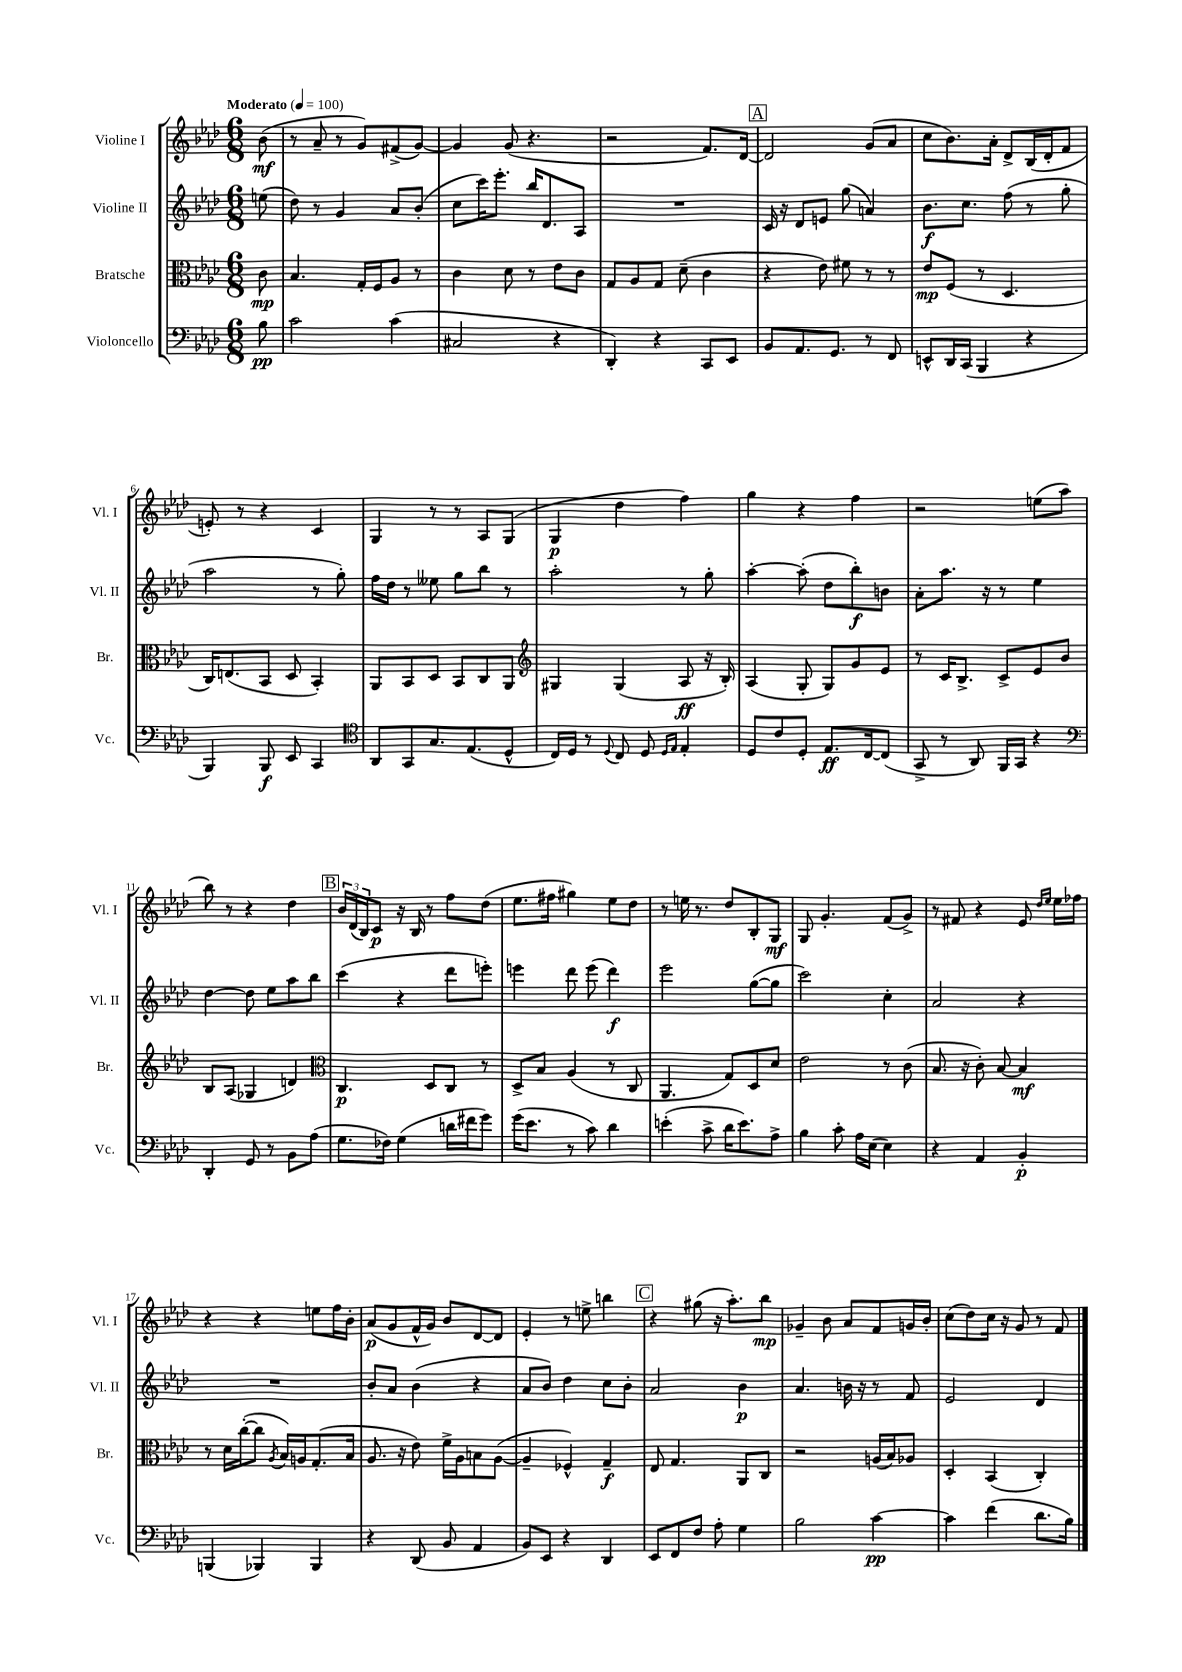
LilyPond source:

<<
\new StaffGroup <<
\new Staff = "s0" \with { instrumentName = "Violine I" shortInstrumentName = "Vl. I" } {
    \clef treble \key aes \major \numericTimeSignature \time 6/8 \partial 8 \tempo "Moderato" 4 = 100
    bes'8\mf( |
    r8 aes'8-- r8 g'8) fis'8->( g'8~) |
    g'4 g'8( r4. |
    r2 f'8.) des'16~ |
    \mark \markup { \box "A" } des'2 g'8( aes'8 |
    c''8 bes'8.) aes'16-. des'8-> bes16( des'16-. f'8 |
    e'8-.) r8 r4 c'4 |
    g4 r8 r8 aes8 g8( |
    g4\p des''4 f''4) |
    g''4 r4 f''4 |
    r2 e''8( aes''8 |
    bes''8) r8 r4 des''4 |
    \mark \markup { \box "B" } \tuplet 3/2 { bes'16 des'16( bes16) } c'8\p r16 bes16 r8 f''8 des''8( |
    ees''8. fis''16 gis''4) ees''8 des''8 |
    r8 e''16 r8. des''8 bes8-. g8\mf |
    g8 g'4.-. f'8( g'8->) |
    r8 fis'8 r4 ees'8 \grace { des''16 ees''16 } ees''16 fes''16 |
    r4 r4 e''8 f''16 bes'16-. |
    aes'8\p( g'8 f'16-^ g'16) bes'8 des'8~ des'8 |
    ees'4-. r8 e''8-> b''4 |
    \mark \markup { \box "C" } r4 gis''8( r16 aes''8.-.) bes''8\mp |
    ges'4-- bes'8 aes'8 f'8 g'16 bes'16-. |
    c''8( des''8) c''16 r16 g'8 r8 f'8 \bar "|." |
}
\new Staff = "s1" \with { instrumentName = "Violine II" shortInstrumentName = "Vl. II" } {
    \clef treble \key aes \major \numericTimeSignature \time 6/8 \partial 8
    e''8( |
    des''8) r8 g'4 aes'8 bes'8-.( |
    c''8 c'''16) ees'''8.-. bes''16 des'8. aes8 |
    R2. |
    \mark \markup { \box "A" } c'16 r16 des'8 e'8 g''8( a'4) |
    bes'8.\f c''8. f''8( r8 g''8-. |
    aes''2 r8 g''8-.) |
    f''16 des''16 r8 eeses''8 g''8 bes''8 r8 |
    aes''2-. r8 g''8-. |
    aes''4~-. aes''8-.( des''8 bes''8-.\f) b'8 |
    aes'8-. aes''8. r16 r8 ees''4 |
    des''4~ des''8 ees''8 aes''8 bes''8 |
    \mark \markup { \box "B" } c'''4( r4 des'''8 e'''8-.) |
    e'''4 des'''8 e'''8( des'''4\f) |
    ees'''2 g''8~( g''8 |
    c'''2) c''4-. |
    aes'2 r4 |
    R2. |
    bes'8-. aes'8 bes'4( r4 |
    aes'8 bes'8) des''4 c''8 bes'8-. |
    \mark \markup { \box "C" } aes'2 bes'4\p |
    aes'4. b'16 r16 r8 f'8 |
    ees'2 des'4 \bar "|." |
}
\new Staff = "s2" \with { instrumentName = "Bratsche" shortInstrumentName = "Br." } {
    \clef alto \key aes \major \numericTimeSignature \time 6/8 \partial 8
    c'8\mp |
    bes4. g16-. f16 aes8 r8 |
    c'4 des'8 r8 ees'8 c'8 |
    g8 aes8 g8 des'8--( c'4 |
    \mark \markup { \box "A" } r4 ees'8) fis'8 r8 r8 |
    ees'8\mp f8( r8 des4. |
    c16) e8.( bes,8 des8 bes,4-.) |
    aes,8 bes,8 des8 bes,8 c8 aes,8 |
    \clef treble gis4 gis4( aes8\ff r16 bes16-.) |
    aes4( g8-. g8) g'8 ees'8 |
    r8 c'16 bes8.-> c'8-> ees'8 bes'8 |
    bes8 aes8( ges4 d'4) |
    \mark \markup { \box "B" } \clef alto c4.\p des8 c8 r8 |
    des8-> bes8 aes4( r8 c8 |
    aes,4. g8) des8 des'8 |
    ees'2 r8 c'8( |
    bes8. r16 c'8-.) bes8~ bes4\mf |
    r8 des'16 c''16~-.( c''8 \acciaccatura { aes8 } bes16) a16 g8.-.( bes16 |
    aes8. r16 ees'8) f'16-> aes16 b8 aes8~( |
    aes4-- fes4-^) g4--\f |
    \mark \markup { \box "C" } ees8 g4. aes,8 c8 |
    r2 a16( bes16) aes8 |
    des4-. bes,4( c4-.) \bar "|." |
}
\new Staff = "s3" \with { instrumentName = "Violoncello" shortInstrumentName = "Vc." } {
    \clef bass \key aes \major \numericTimeSignature \time 6/8 \partial 8
    bes8\pp |
    c'2 c'4( |
    cis2 r4 |
    des,4-.) r4 c,8 ees,8 |
    \mark \markup { \box "A" } bes,8 aes,8. g,8. r8 f,8 |
    e,8-^ des,16 c,16( bes,,4 r4 |
    bes,,4) bes,,8\f ees,8 c,4 |
    \clef tenor aes,8 g,8 g8. ees8.( des8-^ |
    c16) des16 r8 \appoggiatura { des8 } c8 des8 \grace { des16 ees16 } ees4-. |
    des8 c'8 des8-. ees8.\ff c16~ c8( |
    g,8-> r8 aes,8) f,16 g,16 r4 |
    \clef bass des,4-. g,8 r8 bes,8 aes8( |
    \mark \markup { \box "B" } g8. fes16) g4( d'16 fis'16 g'8) |
    g'16( ees'8. r8 c'8) des'4 |
    e'4-.( c'8-> des'16 e'8.) aes8-> |
    bes4 c'8-. aes16 ees16( ees4) |
    r4 aes,4 bes,4-.\p |
    b,,4( bes,,4) bes,,4 |
    r4 des,8( bes,8 aes,4 |
    bes,8) ees,8 r4 des,4 |
    \mark \markup { \box "C" } ees,8 f,8 f8 aes8-. g4 |
    bes2 c'4~\pp |
    c'4 f'4( des'8. bes16) \bar "|." |
}
>>
>>
